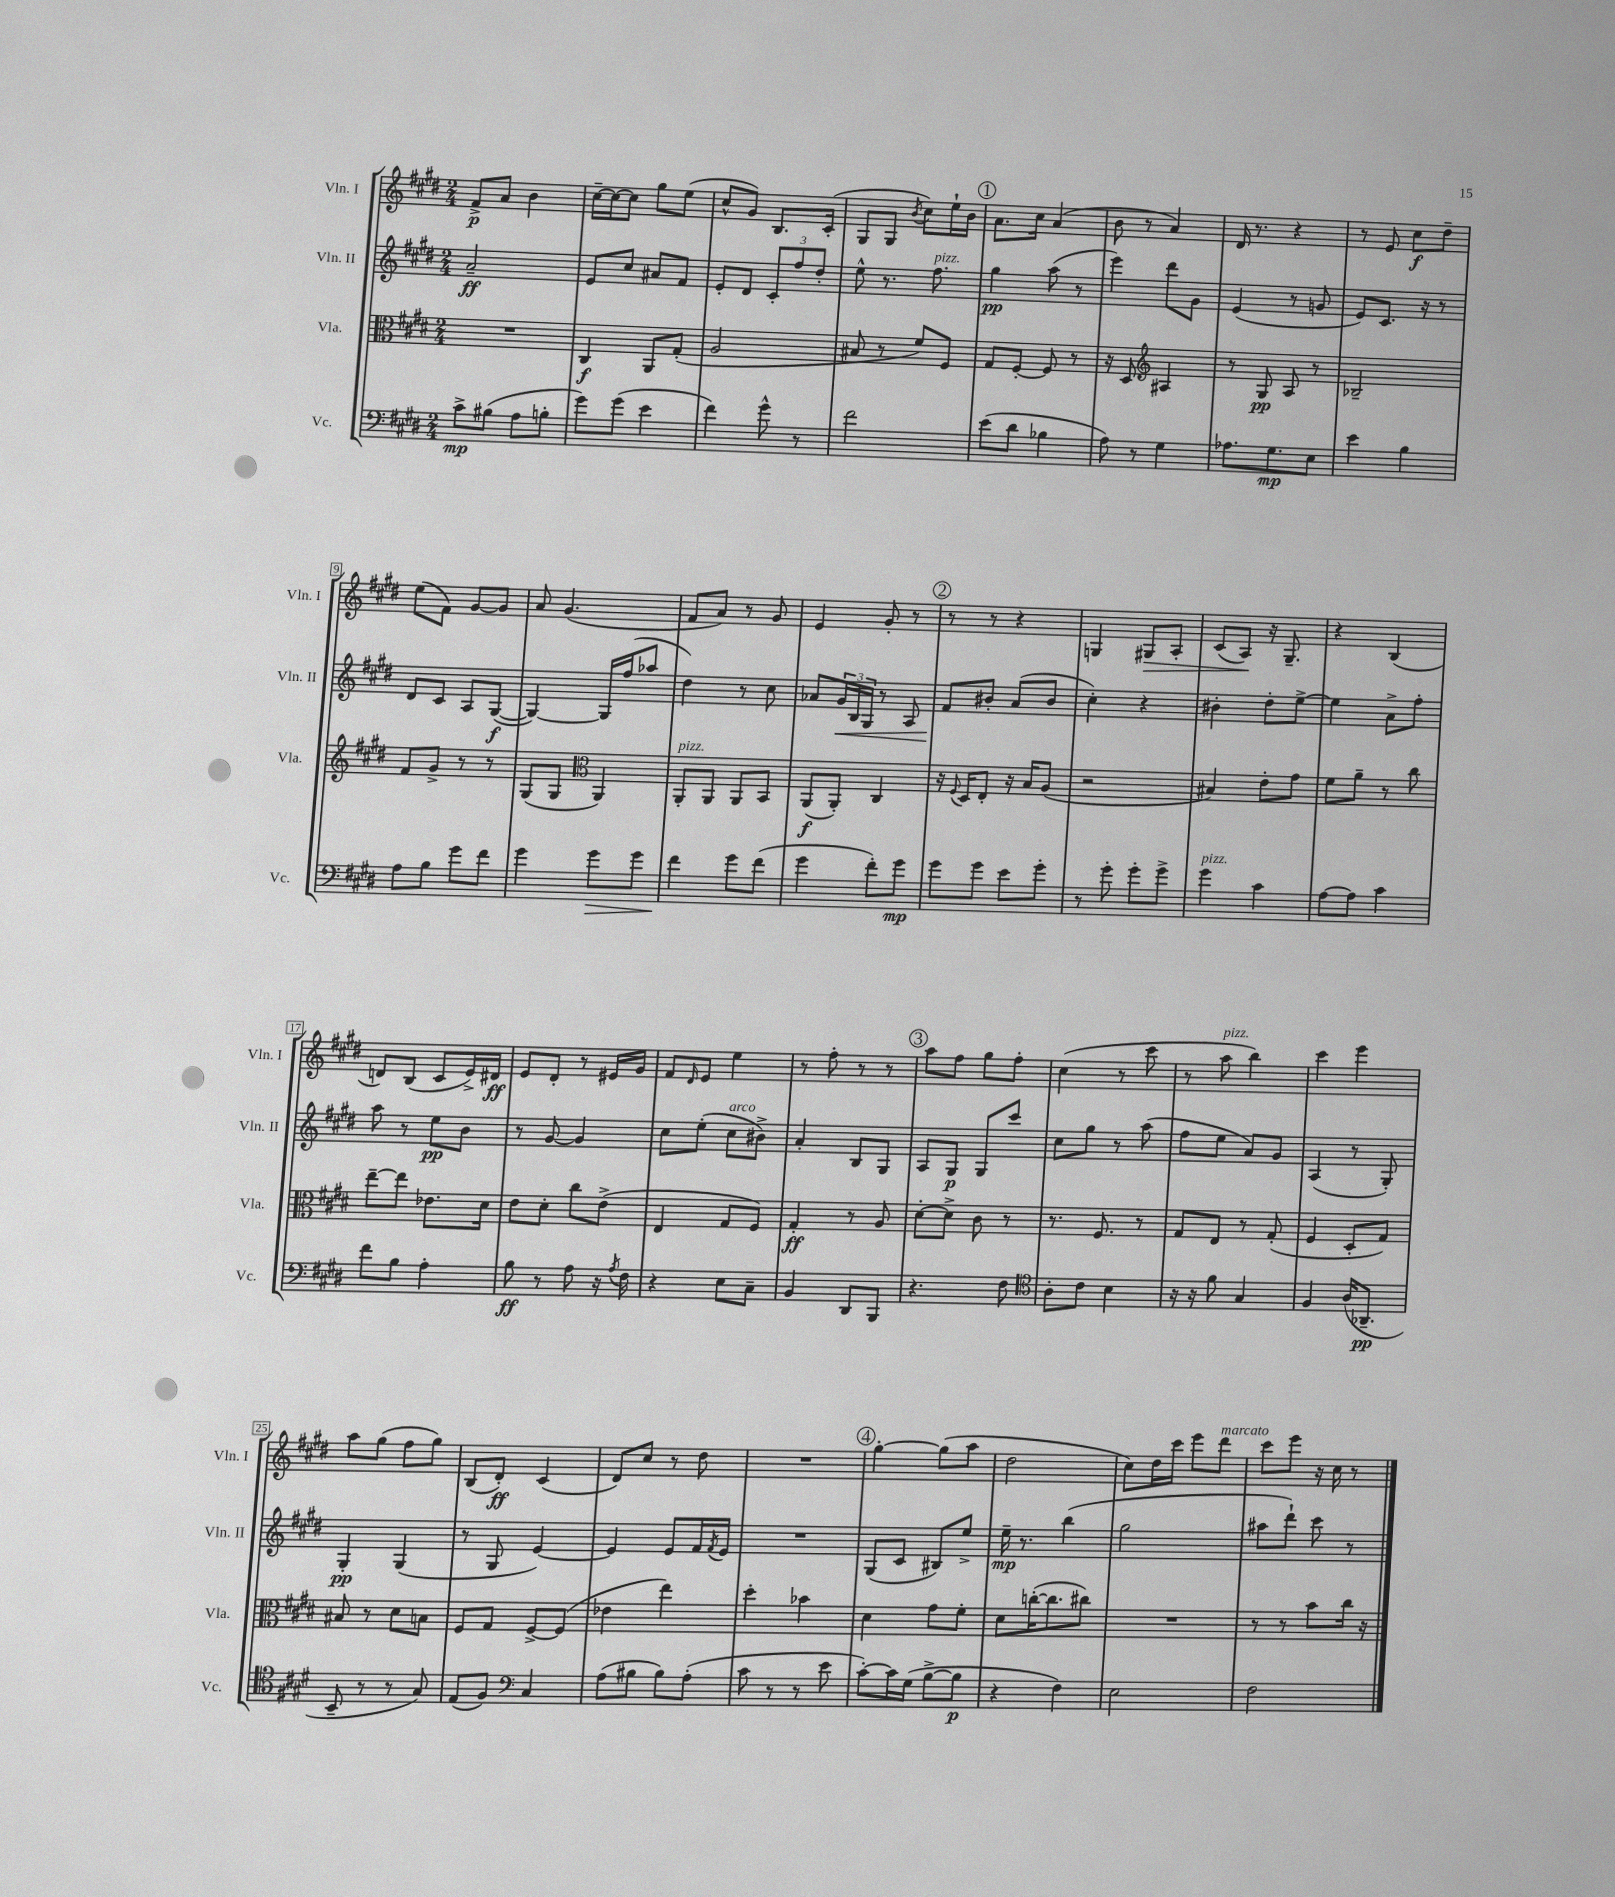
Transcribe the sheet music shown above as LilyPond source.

<<
\new StaffGroup <<
\new Staff = "s0" \with { instrumentName = "Vln. I" shortInstrumentName = "Vln. I" } {
    \clef treble \key e \major \numericTimeSignature \time 2/4
    fis'8->\p a'8 b'4 |
    cis''16~-- cis''16~ cis''8 gis''8 e''8( |
    cis''8-^ gis'8) b8. cis'16-.( |
    gis8 gis8 \acciaccatura { b'8 } cis''8) e''16-! b'16 |
    \mark \markup { \circle "1" } a'8. cis''16 a'4( |
    b'8 r8 a'4) |
    dis'16 r8. r4 |
    r8 e'8 cis''8\f dis''8-- |
    e''8( fis'8) gis'8~ gis'8 |
    a'8 gis'4.( |
    fis'8 a'8) r8 gis'8 |
    e'4 gis'8-. r8 |
    \mark \markup { \circle "2" } r8 r8 r4 |
    g4 gis8\> a8-. |
    cis'8( a8\!) r16 gis8.-- |
    r4 b4( |
    d'8) b8( cis'8 e'16->) dis'16\ff |
    e'8 dis'8-. r8 eis'16 gis'16 |
    fis'8 \grace { dis'16 } e'8 e''4 |
    r8 fis''8-. r8 r8 |
    \mark \markup { \circle "3" } a''8 fis''8 gis''8 fis''8-. |
    cis''4( r8 cis'''8 |
    r8 a''8^\markup { \italic "pizz." } b''4) |
    cis'''4 e'''4 |
    a''8 gis''8( fis''8 gis''8) |
    b8( dis'8-.\ff) cis'4( |
    dis'8) cis''8 r8 dis''8 |
    R2 |
    \mark \markup { \circle "4" } gis''4~-. gis''8( a''8 |
    dis''2 |
    cis''8) dis''16 cis'''16 e'''8 dis'''8^\markup { \italic "marcato" } |
    cis'''8 e'''8 r16 cis''16 r8 \bar "|." |
}
\new Staff = "s1" \with { instrumentName = "Vln. II" shortInstrumentName = "Vln. II" } {
    \clef treble \key e \major \numericTimeSignature \time 2/4
    a'2--\ff |
    e'8 cis''8 ais'8 fis'8 |
    e'8-. dis'8 \tuplet 3/2 { cis'8-. fis''8 dis''8-. } |
    e''8-^ r8. fis''8.^\markup { \italic "pizz." } |
    \mark \markup { \circle "1" } gis''4\pp a''8( r8 |
    e'''4) dis'''8 gis'8 |
    e'4( r8 g'8 |
    e'8) cis'8. r16 r8 |
    dis'8 cis'8 a8 gis8~\f( |
    gis4~) gis16 fis''16( aes''8 |
    dis''4) r8 cis''8 |
    aes'8 \tuplet 3/2 { gis'16\< b16 gis16 } r8 a8 |
    \mark \markup { \circle "2" } fis'8\! bis'8-. a'8( bis'8 |
    cis''4-.) r4 |
    bis'4-. dis''8-. e''8~-> |
    e''4 a'8-> fis''8-. |
    a''8 r8 e''8\pp b'8 |
    r8 gis'8~ gis'4 |
    cis''8 e''8-.( cis''8^\markup { \italic "arco" } bis'8->) |
    a'4-. b8 gis8 |
    \mark \markup { \circle "3" } a8 gis8\p gis8 cis'''8 |
    cis''8 gis''8 r8 a''8( |
    fis''8 e''8 a'8) gis'8 |
    a4( r8 gis8-.) |
    gis4-.\pp gis4( |
    r8 gis8 e'4~) |
    e'4 e'8 fis'16 \acciaccatura { fis'8 } e'16 |
    R2 |
    \mark \markup { \circle "4" } gis8( cis'8 bis8) e''8-> |
    e''16--\mp r8. b''4( |
    gis''2 |
    ais''8 dis'''8-!) cis'''8 r8 \bar "|." |
}
\new Staff = "s2" \with { instrumentName = "Vla." shortInstrumentName = "Vla." } {
    \clef alto \key e \major \numericTimeSignature \time 2/4
    R2 |
    cis4\f a,8 gis8-.( |
    a2 |
    bis8 r8 fis'8) fis8 |
    \mark \markup { \circle "1" } gis8 fis8~-. fis8 r8 |
    r16 dis8. \clef treble ais4 |
    r8 gis8\pp a8 r8 |
    bes2-- |
    fis'8 gis'8-> r8 r8 |
    gis8( gis8 \clef alto a,4) |
    a,8-.^\markup { \italic "pizz." } a,8 a,8 b,8 |
    a,8\f( a,8-.) cis4 |
    \mark \markup { \circle "2" } r16 \appoggiatura { fis8 } dis16 e8-. r16 b16 a8( |
    r2 |
    bis4) e'8-. gis'8 |
    fis'8 a'8-- r8 cis''8 |
    e''8~-- e''8 ees'8. dis'16 |
    e'8 dis'8-. cis''8 e'8->( |
    e4 gis8 fis8) |
    gis4-.\ff r8 a8 |
    \mark \markup { \circle "3" } dis'8~-. dis'8-> cis'8 r8 |
    r8. fis8. r8 |
    gis8 e8 r8 gis8-.( |
    fis4 dis8-. gis8) |
    bis8 r8 dis'8 b8 |
    fis8 gis8 fis8~-> fis8( |
    ees'4 e''4) |
    dis''4-. bes'4 |
    \mark \markup { \circle "4" } dis'4 gis'8 fis'8-. |
    dis'8 c''16~-.( c''8. cis''8) |
    R2 |
    r8 r8 b'8 cis''16 r16 \bar "|." |
}
\new Staff = "s3" \with { instrumentName = "Vc." shortInstrumentName = "Vc." } {
    \clef bass \key e \major \numericTimeSignature \time 2/4
    cis'8->\mp bis8( a8 b8-. |
    gis'8) gis'8( e'4 |
    fis'4) gis'8-^ r8 |
    fis'2 |
    \mark \markup { \circle "1" } e'8( dis'8 bes4 |
    a8) r8 gis4 |
    aes8. gis8.\mp e8 |
    e'4 b4 |
    a8 b8 gis'8 fis'8 |
    gis'4 gis'8\> gis'8 |
    fis'4\! gis'8 fis'8( |
    gis'4 fis'8-.) gis'8\mp |
    \mark \markup { \circle "2" } gis'8 gis'8 e'8 gis'8-. |
    r8 gis'8-. gis'8-. gis'8-> |
    gis'4^\markup { \italic "pizz." } cis'4 |
    a8~ a8 cis'4 |
    fis'8 b8 a4-. |
    b8\ff r8 a8 r16 \acciaccatura { a8 } fis16 |
    r4 e8 cis8-- |
    b,4 dis,8 b,,8 |
    \mark \markup { \circle "3" } r4. fis8 |
    \clef tenor a8-. cis'8 b4 |
    r16 r16 fis'8 gis4 |
    fis4 a16( aes,8.--\pp |
    b,8-- r8 r8 gis8) |
    e8( fis8) \clef bass cis4 |
    a8( bis8 bis8) a8-.( |
    cis'8 r8 r8 e'8 |
    \mark \markup { \circle "4" } cis'8~-.) cis'16 gis16( b8~-> b8\p |
    r4 fis4) |
    e2 |
    fis2 \bar "|." |
}
>>
>>
\layout { \context { \Score \override BarNumber.stencil = #(make-stencil-boxer 0.1 0.3 ly:text-interface::print) } }
